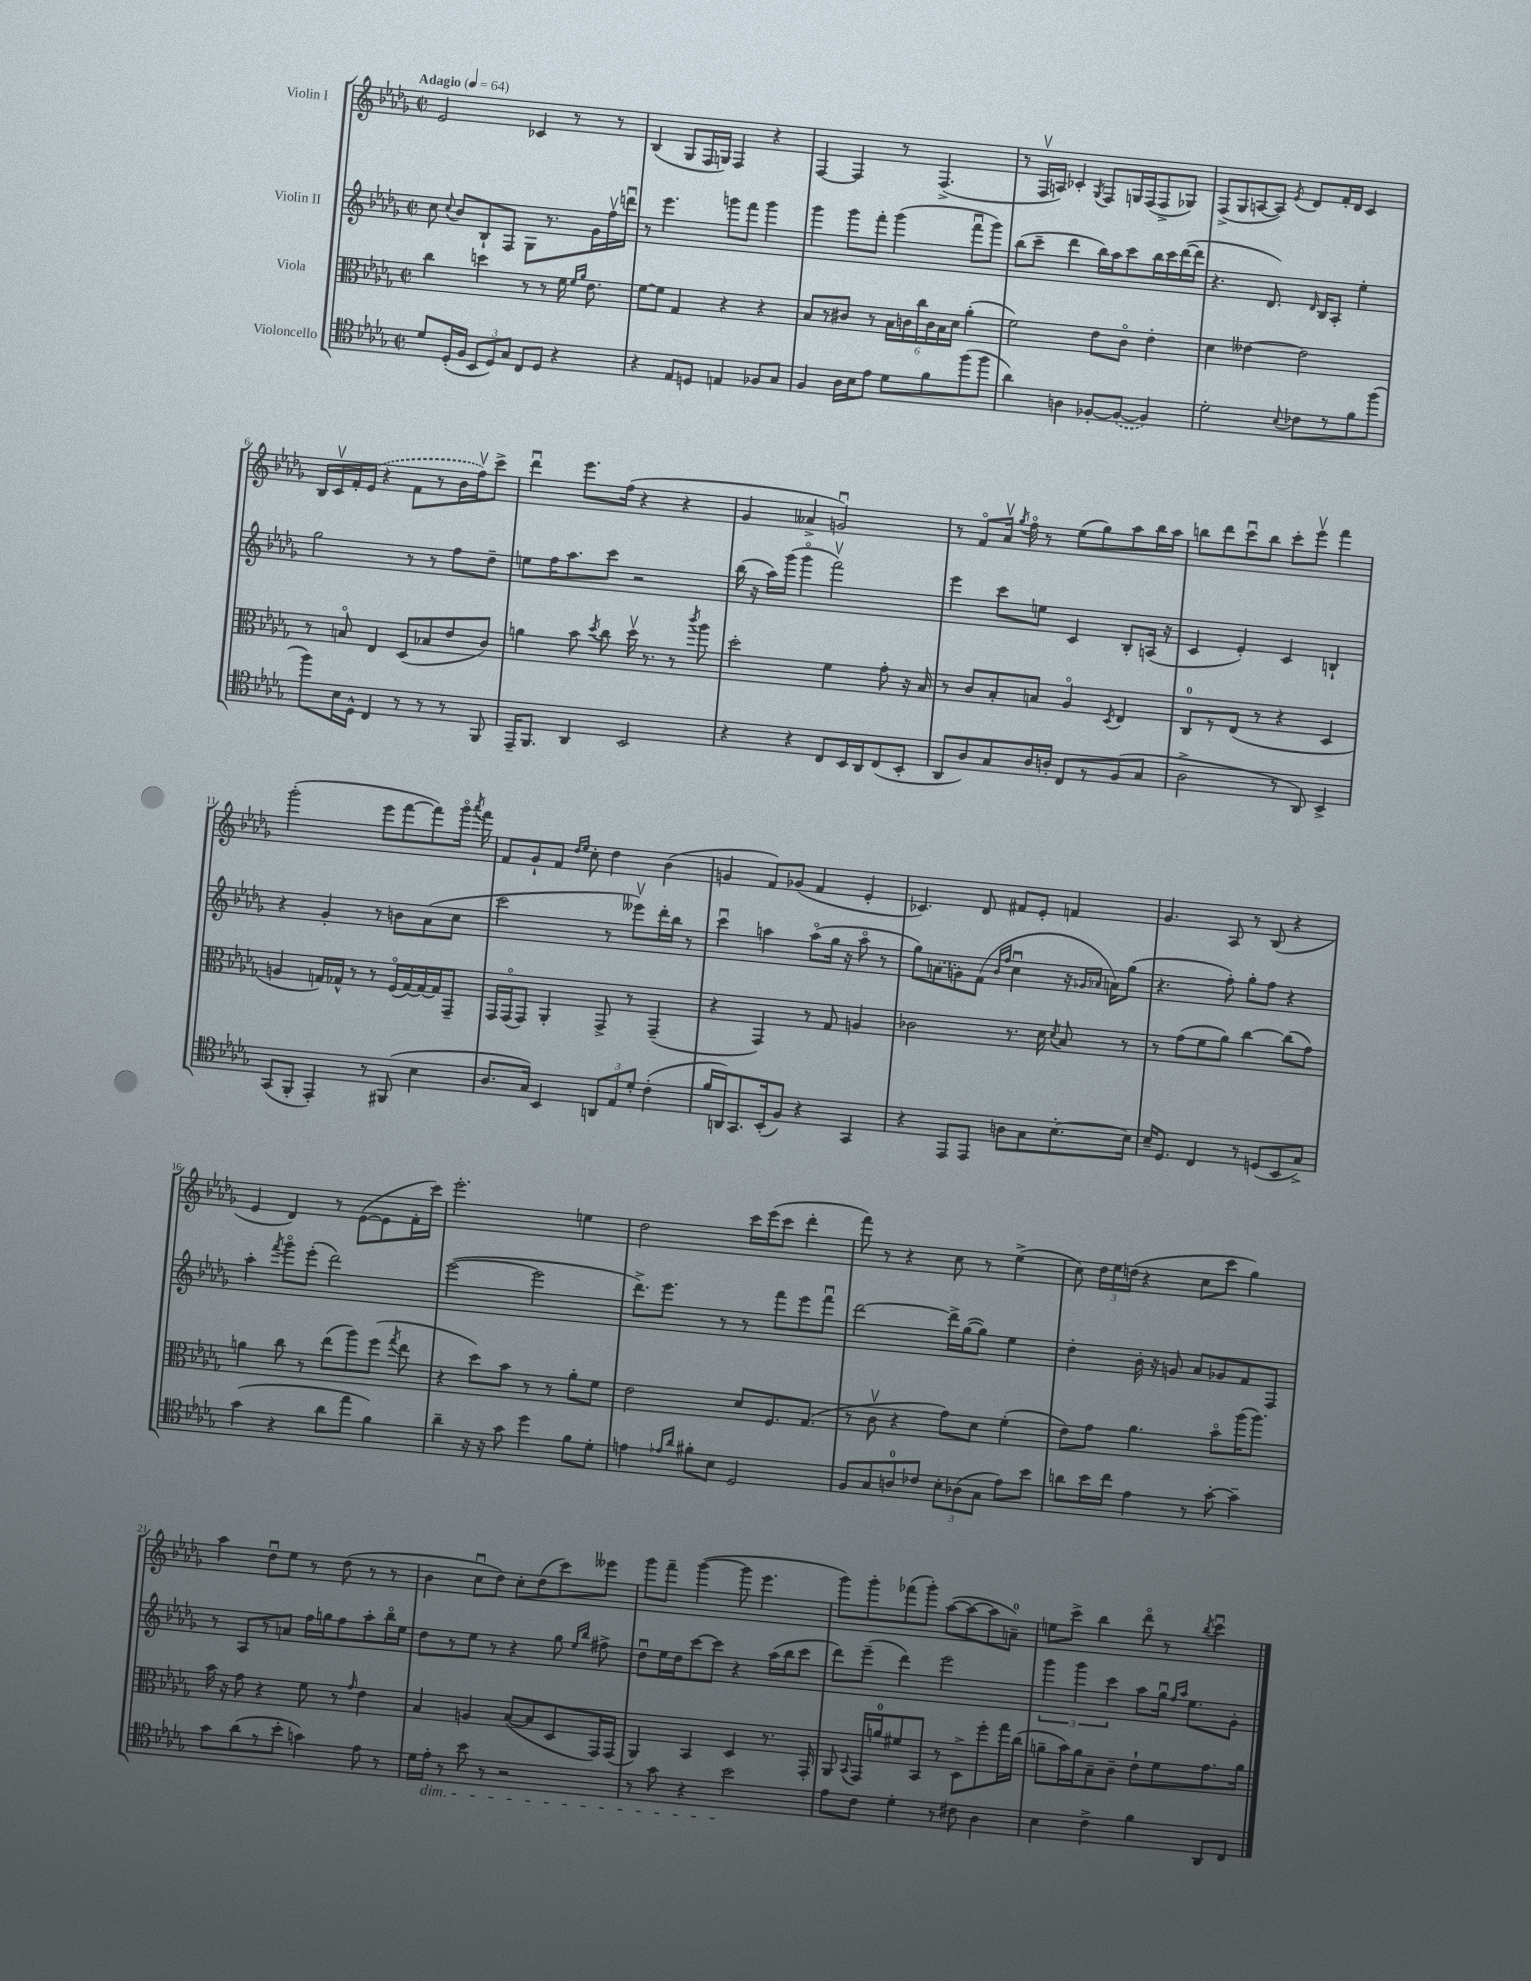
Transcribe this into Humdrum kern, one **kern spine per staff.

**kern	**kern	**kern	**kern
*staff4	*staff3	*staff2	*staff1
*clefC4	*clefC3	*clefG2	*clefG2
*k[b-e-a-d-g-]	*k[b-e-a-d-g-]	*k[b-e-a-d-g-]	*k[b-e-a-d-g-]
*M2/2	*M2/2	*M2/2	*M2/2
*met(c|)	*met(c|)	*met(c|)	*met(c|)
*MM64	*MM64	*MM64	*MM64
8d-	4cc	8cc	2e-
.	.	8qqcc	.
(16D-'	.	8b-	.
16F	.	.	.
12BB-	4dd	8B-`	.
12D-)	.	.	.
.	.	8F	.
12G-	.	.	.
8C	8r	8G-	4c-
8D-	8r	8.r	.
4r	16f	.	8r
.	16qqf	.	.
.	16qqa-	.	.
.	8.e-	16g-	.
.	.	16ffv	8r
.	.	16dddu	.
=	=	=	=
4r	[8f	8r	(4B-
.	8f]	4.eee-	.
8E-	4G-	.	8G-
8D	.	.	16F
.	.	.	16G)
4E	4r	8ggg	4F
.	.	8fff	.
8F-	4r	4ggg	4r
8G-	.	.	.
=	=	=	=
4F	8B-	4ggg-	[4F
.	8r	.	.
16A-	8c#	8ggg-	4F]
16B-	.	.	.
8e-	8r	8fff'	.
8d-	24B-	(4ggg-	8r
.	24c	.	.
.	24cc	.	.
8f	24c	.	(4.F^
.	24B-	.	.
.	24d-	.	.
(8ff	(4a-'	8fffu	.
8ff	.	8ggg-)	.
=	=	=	=
4a-)	2f)	(8bb-	8r
.	.	8ccc~	16Fv
.	.	.	16A)
4A	.	4ddd-	4c-'
.	.	.	8qG-
[8F-'	8e-	16bb-)	8F
.	.	16aa-	.
(8F-_	8co	8ccc	16G
.	.	.	(16F
4F-])	4e-'	16bb-	8F^
.	.	16ccc	.
.	.	([16ddd-	8G-)
.	.	16ddd-]	.
=	=	=	=
2d-'	4d-	4.r	(8F^
.	.	.	8G-
.	[4e--	.	[8A
.	.	8.d-)	8A])
8qqB-	.	.	8qe-
8c-	2e--]	.	8d-
.	.	16qqd-	.
.	.	16B-	.
8r	.	8A-'	16f'
.	.	.	16d-
8f	.	4ee-'	4c
(8ff	.	.	.
=	=	=	=
8ff)	8r	2gg-	16B-
.	.	.	16cv
16B-	8Bo	.	16f'
16D-^^	.	.	(16e-
4C	4E-	.	4r
8r	(8D-	8r	8f
8r	8B-	8r	8r
8r	8e-	8ff	16b-
.	.	.	16ffv)
8FF	8c)	8dd-~	8ccc^
=	=	=	=
16EE-~	4a	8ee	4ddd-u
8.FF	.	.	.
.	.	16ff	.
.	.	8.aa-	.
4AA-	8b-	.	8.eee-
.	8qdd-	.	.
.	8cc	8ccc	.
.	.	.	(16ff
2BB-	16dd-v	2r	4r
.	8.r	.	.
.	8r	.	4r
.	8qccc	.	.
.	8aa-	.	.
=	=	=	=
4r	2dd-'	(16bb-	4g-
.	.	16r	.
.	.	16aa-)	.
.	.	(16ggg-	.
4r	.	4ggg-o	4a--^
8C	4f	2fffv)	2gu)
16BB-	.	.	.
16AA-	.	.	.
(8C	8g-'	.	.
8BB-'	16r	.	.
.	16B-	.	.
=	=	=	=
8AA-	8r	4eee-	8r
8A-)	8c	.	8fo
8G-	8B-'	8ccc	16a-v
.	.	.	8qgg-
.	.	.	16ffo
16A-	8B	8ee	8r
16A'	.	.	.
8C	4A-o	4c	(8ee-
8r	.	.	8gg-)
.	8qD-	.	.
(8F	4E-	8B-'	8aa-
8G-	.	(16A	16bb-
.	.	16r	16aa-
=	=	=	=
2A-^	8C	4c	8bb
.	8r	.	8ddd-
.	(8E-	4e-')	8cccu
.	8r	.	8bb
8r	4r	4c	8ccc'
8AA-)	.	.	8eee-v
4BB-^	4D-	4B`	4fff
=	=	=	=
(8GG-	4A	4r	(2ggg-'
8FF'	.	.	.
4EE-')	16G)	4g-'	.
.	16G-^^	.	.
.	8r	.	.
8r	8r	8r	8eee-
(8FF#	(16Fo	8b	[8fff
.	[16G-)	.	.
4B-	16G-_	(8a-	8fff])
.	16G-]	.	.
.	8GG-~	8cc	16ggg-o
.	.	.	8qaaa-
.	.	.	16fff
=	=	=	=
8.A-	16GG-	2ccc	8f
.	(16GG-o	.	.
.	8GG-)	.	8g-`
16G-)	.	.	.
4BB-	4AA-'	.	8f
.	.	.	16qqdd-
.	.	.	16qqee-
.	.	.	8cc'
12AA	8GG-^	8r	4dd-
12E-	.	.	.
.	8r	8eee--v)	.
12d-'	.	.	.
(4c'	(4GG-~	16ddd-'	(4b-
.	.	16bb-	.
.	.	8r	.
=	=	=	=
16f	4r	4cccu	4g
16AA)	.	.	.
8.GG-	.	.	.
.	4GG-)	4aa	8f)
(16BB-'	.	.	.
8F)	.	.	(8g-
4r	8r	(8aao	4f
.	8G-	16gg-	.
.	.	16r	.
4GG-	4A	8aao	4e-'
.	.	8r	.
=	=	=	=
4r	2c-	8gg-)	4.c-)
.	.	(8a	.
8EE-	.	8g)	.
8EE-	.	(8f	8d-
.	.	16qqb-	.
.	.	16qqff	.
8A	8.r	4ccu	8f#
8G-	.	.	8e-'
.	16d-	.	.
.	8qd-	.	.
[8.B-'	8B-	16r	4f
.	.	16qqg-	.
.	.	16qqa-	.
.	.	16a)	.
.	8r	(8gg-	.
16B-]	.	.	.
=	=	=	=
16B-~	8r	4.r	4.g-
8.D-	.	.	.
.	(8g-	.	.
4C	8f	.	.
.	8a-)	8ff')	8A-
8r	[4cc	8gg-'	8r
(8D	.	8ff	(8B-
8BB-	(8cc]	4r	4r
8G-^)	8g-)	.	.
=	=	=	=
(4g-	4a	4aa-'	4e-
.	.	8qfff	.
4r	8cc	8ggg-o	4d-)
.	8r	(8eee-'	.
8a-	(8ee-	2ddd-)	8r
8ee-	8aa-)	.	([8e-
4f)	(8ff	.	8e-]
.	8qgg-	.	.
.	8ee-	.	16f'
.	.	.	16ccc)
=	=	=	=
4a-~	4r	([2eee-	2.eee-'
16r	8dd-)	.	.
16r	.	.	.
8g-	8b-	.	.
4dd-	8r	2eee-]	.
.	8r	.	.
8f	8a-'	.	4ee
8d-'	8f	.	.
=	=	=	=
4e	2e-	8.ddd-^)	2dd-
.	.	8.eee-	.
16qqe-	.	.	.
16qqa-	.	.	.
8f#'	.	.	.
8B-	.	8r	.
2D-	8d-	8r	16ccc
.	.	.	(16eee-
.	8.F	8fff	8ccc
.	.	8eee-	4ddd-'
.	(8.G-	.	.
.	.	8fffu	.
=	=	=	=
8F	8r	[2ddd-	8fff)
8G-	8cv	.	8r
8A	4r	.	4r
8c-	.	.	.
12B-'	8g-)	16ddd-^]	8cc
.	.	([16gg-	.
(12A-	.	.	.
.	8d-	8gg-])	8r
12G-	.	.	.
8e-)	(4f'	4ee-	(4ee-^
8b-	.	.	.
=	=	=	=
8a	8e-)	4dd-'	8cc)
16b-	8g-	.	24dd-
.	.	.	24ee-
16cc	.	.	.
.	.	.	(24dd
4e-	4.a-	16b-'	4r
.	.	16r	.
.	.	8g	.
8r	.	8a-	8cc
[8g-'	8b-o	8g-	8ccc
4g-~]	(16aa-	8f	4gg-)
.	8.aa-)	.	.
.	.	8F	.
=	=	=	=
8g-	16b-	8r	4aa-
.	16r	.	.
(8a-	8g-	8A-	.
8r	4r	8r	8dd-u
8b-'	.	8a	8ee-
4g)	8f	16ff	8r
.	.	16gg	.
.	8r	8ff	(8dd-
.	16qqg-	.	.
8e-	4e-	8aa-'	8r
8r	.	16bb-o	8r
.	.	16ee-	.
=	=	=	=
16d-	4B-	8dd-	4b-
16e-'	.	.	.
8r	.	8r	.
8b-	4A	8ee-	8ccu
8r	.	8r	8dd-)
2r	([8B-	4r	8cc'
.	8B-]	.	(8dd-
.	8D-	8gg-	8ccc)
.	.	16qqee-	.
.	.	16qqbb-	.
.	16GG-)	8ff#^	8eee--
.	(16GG-	.	.
=	=	=	=
8r	4AA-)	8dd-u	8ggg-
8g-	.	16ee-	8fff~
.	.	16dd-	.
4r	4BB-	[8ccc	([4ggg-
.	.	8ccc]	.
2b-	4D-	4r	8ggg-]
.	.	.	4.eee-
.	8.r	(16aa-	.
.	.	16bb-	.
.	.	8ccc	.
.	16GG-'	.	.
=	=	=	=
8e-	8AA-	8ddd-)	8ggg-)
.	8qqBB-	.	.
8c	16GG-	(8eee-~	8ggg-'
.	16a	.	.
4d-'	8f#	4ddd-)	(8fff-
.	8BB-	.	8ggg-')
8r	8r	2eee-	([8aa-
8c#	8D-^	.	8aa-_
4A-	8ff'	.	8aa-]
.	16gg-	.	8a~)
.	(16cc	.	.
=	=	=	=
4B-	8a~	6ggg-	8ee
.	16b-)	.	8ccc^
.	.	6ggg-	.
.	16a	.	.
4c^	8B-~	.	4bb-
.	.	6ccc	.
.	8c~	.	.
4f	8e-`	8aa-	8ddd-o
.	8f	16gg-u	8r
.	.	16qqff	.
.	.	16qqaa-	.
.	.	8.ee-	.
.	.	.	8qbb-
8AA-	8.g-	.	4cccu
8C	.	8g-'	.
.	16a	.	.
==	==	==	==
*-	*-	*-	*-
